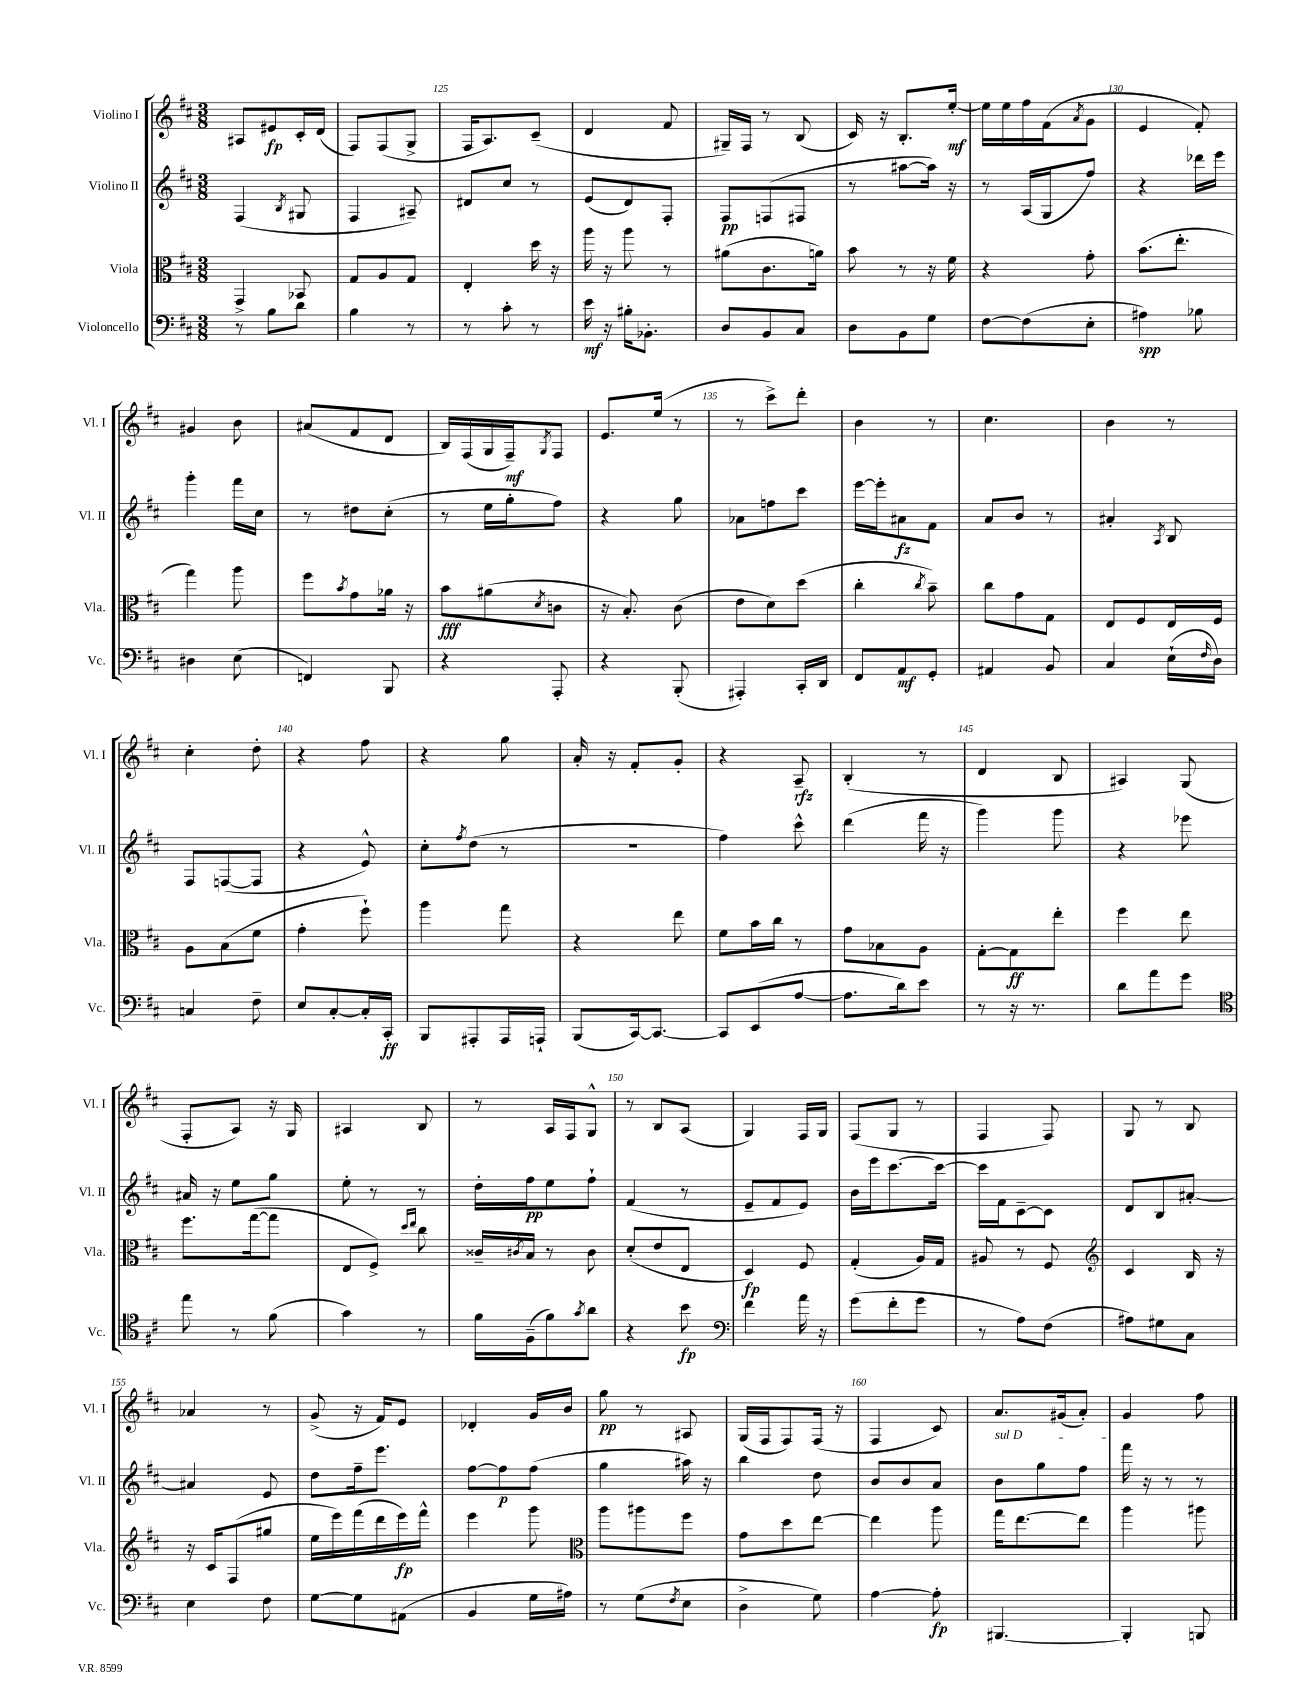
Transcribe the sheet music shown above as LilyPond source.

<<
\new StaffGroup <<
\new Staff = "s0" \with { instrumentName = "Violino I" shortInstrumentName = "Vl. I" } {
    \clef treble \key d \major \numericTimeSignature \time 3/8
    ais8 eis'8\fp cis'16-. d'16( |
    fis8) fis8( g8-> |
    fis16 a8.) cis'8--( |
    d'4 fis'8 |
    gis16--) fis16 r8 b8( |
    cis'16) r16 b8.-. e''16~-.\mf |
    e''16 e''16 fis''16 fis'16( \acciaccatura { a'8 } g'8 |
    e'4 fis'8-.) |
    gis'4 b'8 |
    ais'8( fis'8 d'8 |
    b16) fis16( g16 fis16--\mf) \acciaccatura { g8 } fis8 |
    e'8. e''16( r8 |
    r8 cis'''8->) d'''8-. |
    b'4 r8 |
    cis''4. |
    b'4 r8 |
    cis''4-. d''8-. |
    r4 fis''8 |
    r4 g''8 |
    a'16-. r16 fis'8-. g'8-. |
    r4 a8--\rfz |
    b4-.( r8 |
    d'4 b8 |
    ais4) g8( |
    fis8-. a8) r16 g16 |
    ais4 b8 |
    r8 a16 fis16 g8-^ |
    r8 b8 a8( |
    g4) fis16 g16 |
    fis8( g8 r8 |
    fis4 fis8) |
    g8 r8 b8 |
    aes'4 r8 |
    g'8->( r16 fis'16) e'8 |
    des'4-. g'16 b'16 |
    g''8\pp r8 ais8 |
    g16( fis16 fis8) fis16( r16 |
    fis4 cis'8) |
    a'8. gis'16( a'8-.) |
    g'4 fis''8 \bar "|." |
}
\new Staff = "s1" \with { instrumentName = "Violino II" shortInstrumentName = "Vl. II" } {
    \clef treble \key d \major \numericTimeSignature \time 3/8
    fis4( \acciaccatura { b8 } gis8 |
    fis4 ais8--) |
    dis'8 cis''8 r8 |
    e'8( d'8) fis8-. |
    fis8\pp f8( fis8 |
    r8 ais''8~ ais''16) r16 |
    r8 a16( g16 fis''8) |
    r4 des'''16 e'''16 |
    g'''4-. fis'''16 cis''16 |
    r8 dis''8 cis''8-.( |
    r8 e''16 g''16-. fis''8) |
    r4 g''8 |
    aes'8 f''8 cis'''8 |
    e'''16~ e'''16-. ais'8\fz fis'8 |
    a'8 b'8 r8 |
    ais'4-. \acciaccatura { a8 } b8 |
    fis8 f8~( f8 |
    r4 e'8-^) |
    cis''8-. \acciaccatura { fis''8 } d''8( r8 |
    R4. |
    fis''4) cis'''8-^ |
    d'''4( fis'''16 r16 |
    g'''4) g'''8 |
    r4 ees'''8 |
    ais'16 r16 e''8 g''8 |
    e''8-. r8 r8 |
    d''16-. fis''16\pp e''8 fis''8-! |
    fis'4( r8 |
    e'8-- fis'8 e'8) |
    b'16 e'''16 cis'''8.~ cis'''16~ |
    cis'''16 fis'16 cis'8~-- cis'8 |
    d'8 b8 ais'8~-. |
    ais'4 e'8 |
    d''8 fis''16-- e'''8. |
    fis''8~ fis''8\p fis''8( |
    g''4 ais''16) r16 |
    b''4 d''8 |
    b'8 b'8 a'8 |
    \once \override TextSpanner.bound-details.left.text = \markup { \italic "sul D" } b'8\startTextSpan g''8 fis''8 |
    fis'''16\stopTextSpan r16 r8 r8 \bar "|." |
}
\new Staff = "s2" \with { instrumentName = "Viola" shortInstrumentName = "Vla." } {
    \clef alto \key d \major \numericTimeSignature \time 3/8
    g,4-> bes,8 |
    g8 a8 g8 |
    e4-. d''16 r16 |
    a''16 r16 a''8 r8 |
    ais'8( cis'8. a'16) |
    b'8 r8 r16 fis'16 |
    r4 g'8-. |
    b'8.( e''8.-. |
    g''4) a''8 |
    fis''8 \acciaccatura { b'8 } g'8 aes'16 r16 |
    b'8\fff ais'8( \acciaccatura { d'8 } c'8 |
    r16 b8.-.) cis'8( |
    e'8 d'8) d''8( |
    cis''4-. \acciaccatura { cis''8 } b'8--) |
    cis''8 g'8 g8 |
    e8 fis8 e16 fis16 |
    a8 b8( fis'8 |
    g'4-. fis''8-!) |
    a''4 g''8 |
    r4 e''8 |
    fis'8 b'16 cis''16 r8 |
    g'8 bes8 a8 |
    g8~-. g8\ff e''8-. |
    fis''4 e''8 |
    fis''8. g''16~( g''8 |
    e8 fis8->) \grace { d''16 e''16 } cis''8 |
    cisis'16-- \acciaccatura { cis'8 } b16 r8 cis'8 |
    d'8-.( e'8 e8 |
    d4\fp) fis8 |
    g4-.( a16) g16 |
    ais8 r8 fis8 |
    \clef treble cis'4 b16 r16 |
    r16 cis'16 fis8( gis''8 |
    e''16 e'''16) fis'''16( d'''16 e'''16\fp) fis'''16-^ |
    e'''4 g'''8 |
    \clef alto a''8 ais''8 fis''8 |
    g'8 d''8 e''8~ |
    e''4 a''8 |
    g''16 e''8.~ e''8 |
    a''4 ais''8 \bar "|." |
}
\new Staff = "s3" \with { instrumentName = "Violoncello" shortInstrumentName = "Vc." } {
    \clef bass \key d \major \numericTimeSignature \time 3/8
    r8 b8 d'8 |
    b4 r8 |
    r8 cis'8-. r8 |
    e'16\mf r16 bis16-. bes,8.-. |
    d8 b,8 cis8 |
    d8 b,8 g8 |
    fis8~ fis8( e8-. |
    ais4\spp) bes8 |
    dis4 e8( |
    f,4) b,,8 |
    r4 a,,8-. |
    r4 b,,8-.( |
    ais,,4-.) cis,16-. d,16 |
    fis,8 a,8\mf g,8-. |
    ais,4 b,8 |
    cis4 e16-!( \grace { fis16 } d16) |
    c4 fis8-- |
    e8 cis8~-. cis16-. cis,16-.\ff |
    b,,8 ais,,8-. ais,,16 a,,16-! |
    b,,8( cis,16~) cis,8.~ |
    cis,8 e,8( a8~ |
    a8. d'16) e'8 |
    r8 r16 r8. |
    d'8 a'8 g'8 |
    \clef tenor e''8 r8 fis'8( |
    g'4) r8 |
    fis'16 fis16--( fis'8) \acciaccatura { g'8 } a'8 |
    r4 b'8\fp |
    \clef bass fis'4 a'16 r16 |
    g'8( fis'8-. g'8 |
    r8 a8) fis8( |
    ais8) gis8 cis8 |
    e4 fis8 |
    g8~ g8 ais,8( |
    b,4 g16 ais16) |
    r8 g8( \acciaccatura { fis8 } e8 |
    d4-> g8) |
    a4~ a8-.\fp |
    bis,,4.~ |
    bis,,4-. b,,8 \bar "|." |
}
>>
>>
\layout { \context { \Score currentBarNumber = #123 \override BarNumber.break-visibility = ##(#f #t #t) barNumberVisibility = #(every-nth-bar-number-visible 5) } }
